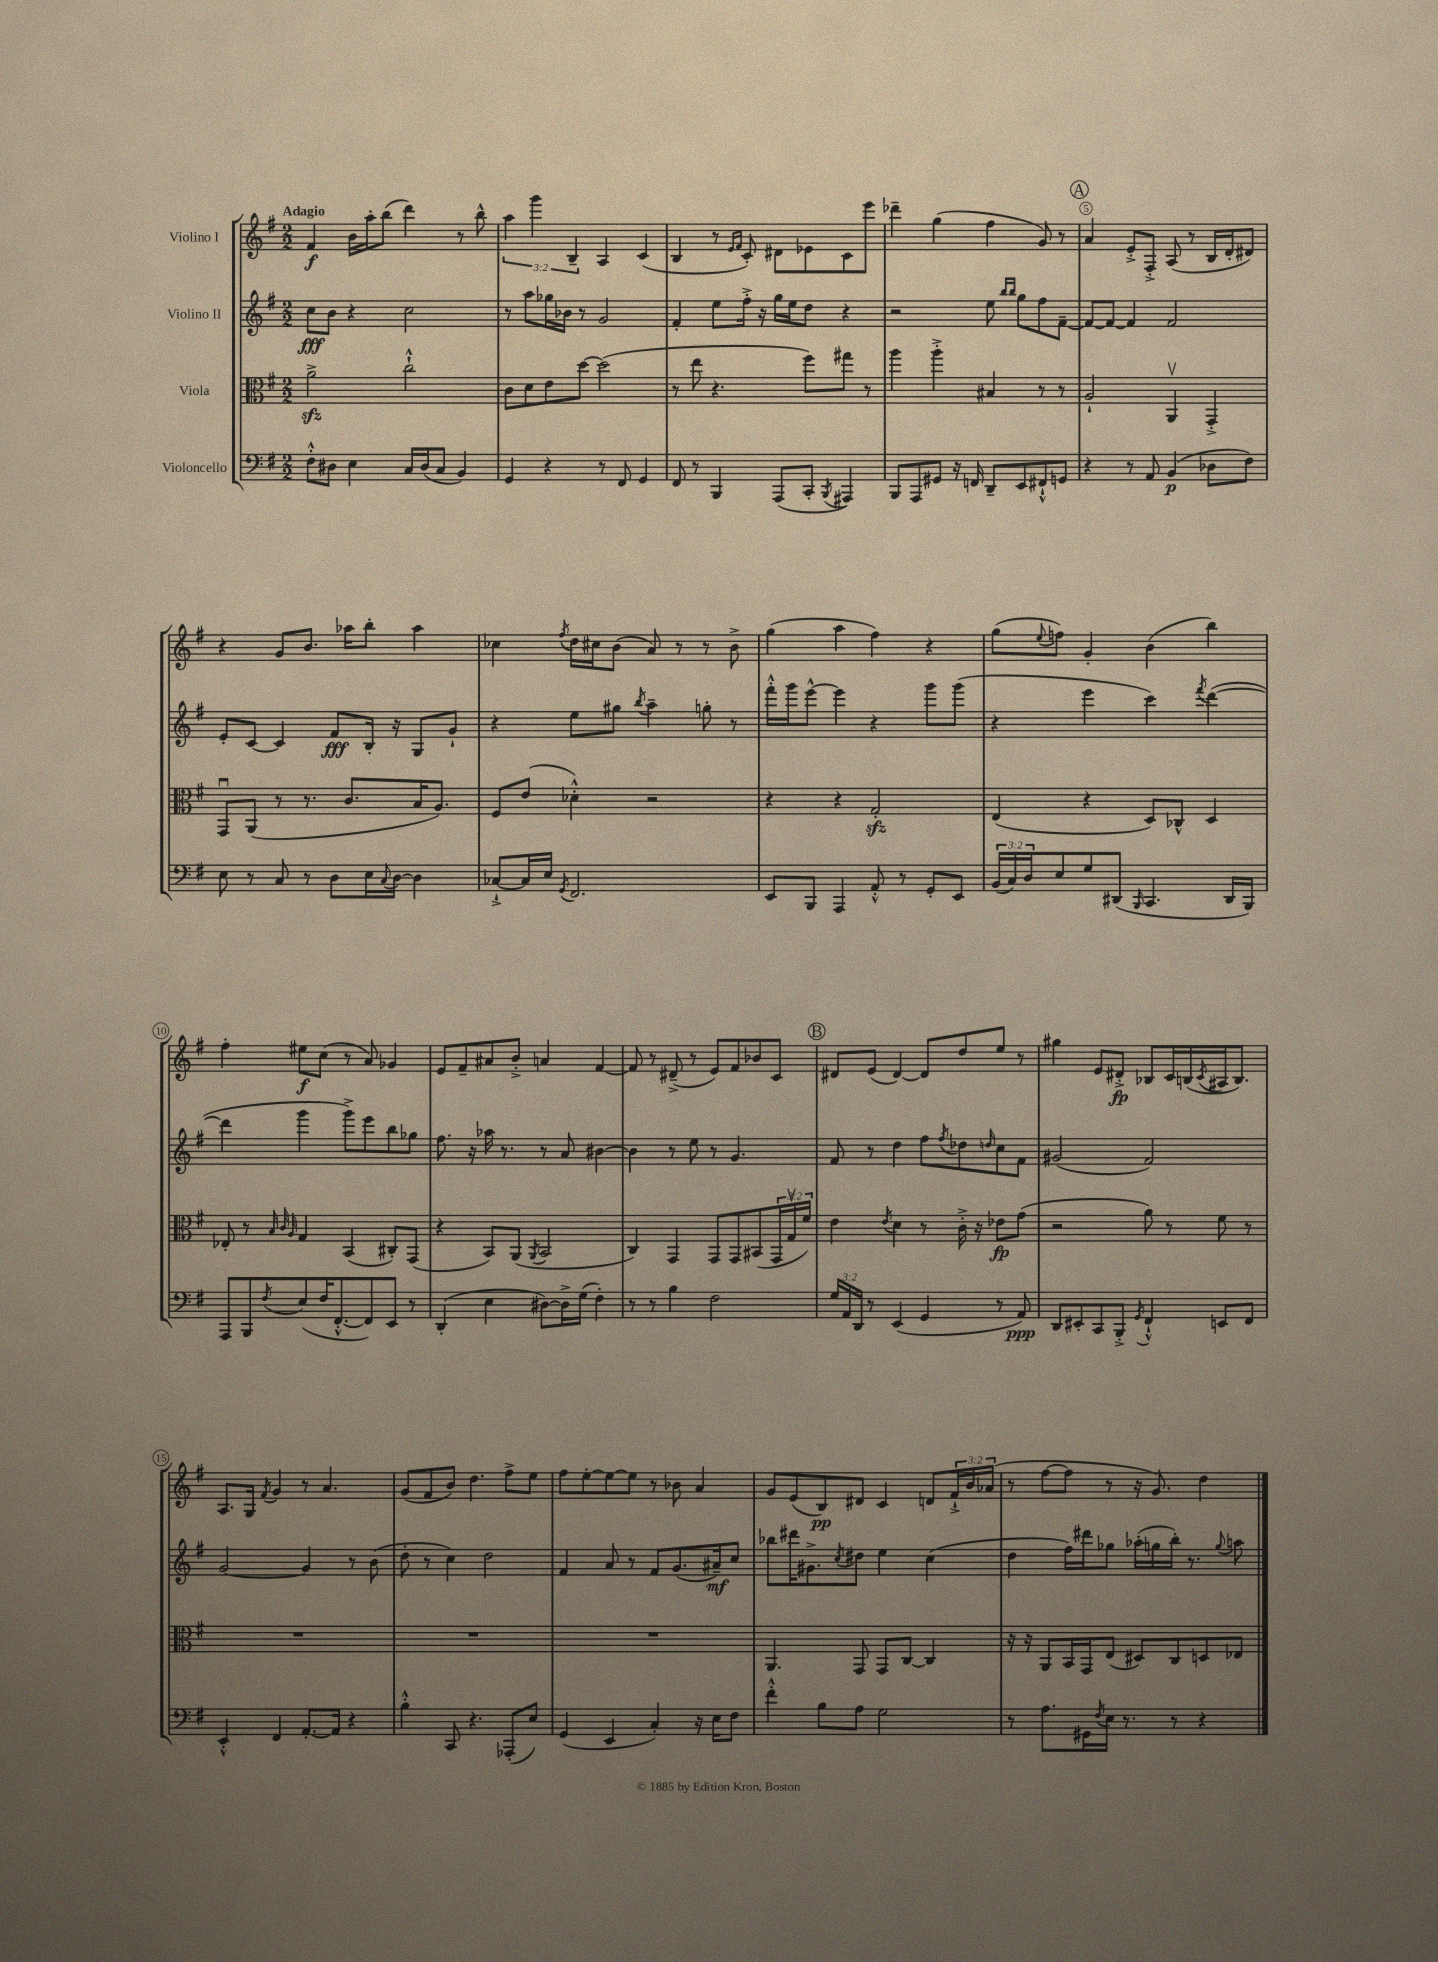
<<
\new StaffGroup <<
\new Staff = "s0" \with { instrumentName = "Violino I" } {
    \clef treble \key g \major \numericTimeSignature \time 2/2 \override Staff.TupletNumber.text = #tuplet-number::calc-fraction-text \tempo "Adagio"
    fis'4\f b'16 a''16-. b''8( d'''4) r8 b''8-^ |
    \tuplet 3/2 { a''4 g'''4 b4-- } a4 c'4( |
    b4 r8 \grace { e'16 fis'16 } c'8-.) dis'8 ees'8 c'8 e'''8 |
    des'''4-- g''4( fis''4 g'8) r8 |
    \mark \markup { \circle "A" } a'4 e'8-.-> fis8-.-> a8( r8 b16 d'16-. dis'8) |
    r4 g'8 b'8. aes''16 b''8-. aes''4 |
    ces''4 \acciaccatura { fis''8 } d''16 cis''16 b'8( a'8) r8 r8 b'8-> |
    g''4( a''4 fis''4) r4 |
    g''8( \appoggiatura { e''8 } f''8) g'4-. b'4( b''4) |
    fis''4-. eis''8\f c''8( r8 a'8) ges'4 |
    e'8 fis'8-- ais'8 b'8-.-> a'4 fis'4~ |
    fis'8 r8 dis'8--->( r8 e'8) fis'8 bes'8 c'8 |
    \mark \markup { \circle "B" } dis'8 e'8( dis'4~) dis'8 d''8 e''8 r8 |
    gis''4 e'8 dis'8-.->\fp bes8 c'16 b16( \acciaccatura { c'8 } ais16 b8.) |
    a8. g16 \acciaccatura { fis'8 } g'4 r8 a'4. |
    g'8( fis'8 b'8) d''4. fis''8-> e''8 |
    fis''8 e''8~-. e''8~ e''8 r8 bes'8 a'4 |
    g'8 e'8( b8\pp) dis'8 c'4 d'8 \tuplet 3/2 { fis'16-!-> b'16 aes'16( } |
    r8 fis''8~ fis''8 r8 r16 g'8.) d''4 \bar "|." |
}
\new Staff = "s1" \with { instrumentName = "Violino II" } {
    \clef treble \key g \major \numericTimeSignature \time 2/2
    c''8\fff b'8 r4 c''2 |
    r8 a''8 ges''16 bes'16 r8 g'2 |
    fis'4-. e''8 fis''16-.-> r16 g''16 e''16 d''8 r4 |
    r2 e''8 \grace { b''16 b''16 } g''8 fis''8 fis'8~-- |
    \mark \markup { \circle "A" } fis'8~ fis'8~ fis'4 fis'2 |
    e'8-. c'8~ c'4 fis'8\fff b16-. r16 g8 g'8-! |
    r4 e''8 gis''8 \acciaccatura { b''8 } a''4-- g''8-. r8 |
    fis'''16-.-^ g'''16 e'''8~-^ e'''4 r4 g'''8 g'''8( |
    r4 e'''4 c'''4) \acciaccatura { fis'''8 } d'''4~( |
    d'''4 g'''4 g'''8->) e'''8 b''8 ges''8 |
    fis''8. r16 aes''16 r8. r8 a'8 bis'4~ |
    bis'4 r8 e''8 r8 g'4. |
    \mark \markup { \circle "B" } fis'8 r8 d''4 fis''8 \acciaccatura { fis''8 } des''8 \grace { d''16 } c''8 fis'8 |
    gis'2( fis'2) |
    g'2~ g'4 r8 b'8( |
    d''8-. r8 c''4) d''2 |
    fis'4 a'8 r8 fis'8 g'8.( ais'16--\mf) c''8 |
    bes''8 dis'''16 gis'8.-> \acciaccatura { c''8 } dis''8 e''4 c''4( |
    d''4 fis''16) dis'''16 ges''8 aes''16-.( g''16 b''16-.) r8. \appoggiatura { g''8 } a''8 \bar "|." |
}
\new Staff = "s2" \with { instrumentName = "Viola" } {
    \clef alto \key g \major \numericTimeSignature \time 2/2 \override Staff.TupletNumber.text = #tuplet-number::calc-fraction-text
    a'2->\sfz c''2-!-^ |
    c'8 d'8 e'8 d''8~ d''2( |
    r8 e''8 r4. fis''8) gis''8 r8 |
    a''4 a''4-.-> bis4 r8 r8 |
    \mark \markup { \circle "A" } a2-! a,4\upbow g,4-.-> |
    g,8\downbow a,8( r8 r8. c'8. b16 a8.) |
    fis8 e'8( des'4-.-^) r2 |
    r4 r4 g2-.\sfz |
    e4( r4 d8) ces8-^ d4 |
    ees8-. r8 \grace { b32 c'32 a32 } g4 b,4( cis8-.) g,8( |
    r4 b,8) a,8( \acciaccatura { a,8 } b,2 |
    c4) g,4 g,8 g,8 bis,8( \tuplet 3/2 { g,16 g16\upbow fis'16) } |
    \mark \markup { \circle "B" } e'4 \acciaccatura { e'8 } d'4 r8 c'16-.-> r16 ees'8\fp g'8( |
    r2 a'8) r8 fis'8 r8 |
    R1 |
    R1 |
    R1 |
    a,4. g,8 g,8 c8~ c4 |
    r16 r16 a,8 b,16 g,16 e8( dis8) c8 d8 ees8 \bar "|." |
}
\new Staff = "s3" \with { instrumentName = "Violoncello" } {
    \clef bass \key g \major \numericTimeSignature \time 2/2 \override Staff.TupletNumber.text = #tuplet-number::calc-fraction-text
    fis8-.-^ dis8 e4 c16 dis16( c8 b,4) |
    g,4 r4 r8 fis,8 g,4 |
    fis,8 r8 b,,4 a,,8( c,8-. \acciaccatura { b,,8 } ais,,4) |
    b,,8 a,,8 gis,8 r16 f,16 d,8-- e,8 fis,8-!-^ g,8 |
    \mark \markup { \circle "A" } r4 r8 a,8 b,4\p( des8 fis8) |
    e8 r8 c8 r8 d8 e16 \appoggiatura { c8 } d16~ d4 |
    ces8~-!-> ces16 e16 \acciaccatura { g,8 } fis,2. |
    e,8 b,,8 a,,4 a,8-.-^ r8 g,8-. e,8 |
    \tuplet 3/2 { b,16( c16) d16 } e8 g8 dis,8( \grace { b,,16 } c,4. dis,16 b,,16) |
    a,,8 b,,8 \acciaccatura { fis8 } e8( fis16 fis,8.~-.-^ fis,8) e,8 r8 |
    d,4-.( e4 dis8~) dis16-> g16( fis4-.) |
    r8 r8 b4 fis2 |
    \mark \markup { \circle "B" } \tuplet 3/2 { g16 a,16 d,16 } r8 e,4( g,4 r8 a,8\ppp) |
    d,8 eis,8-. c,8 b,,8-.-> \acciaccatura { g,8 } fis,4-!-^ e,8 fis,8 |
    e,4-.-^ fis,4 a,8.~-. a,16 r4 |
    b4-.-^ c,8 r4. aes,,8-.( e8) |
    g,4( e,4 c4-.) r16 e16 fis8 |
    fis'4-.-^ b8 a8 g2 |
    r8 a8. gis,16 \acciaccatura { fis8 } e16 r8. r8 r4 \bar "|." |
}
>>
>>
\layout { \context { \Score \override BarNumber.break-visibility = ##(#f #t #t) barNumberVisibility = #(every-nth-bar-number-visible 5) \override BarNumber.stencil = #(make-stencil-circler 0.1 0.3 ly:text-interface::print) } }
